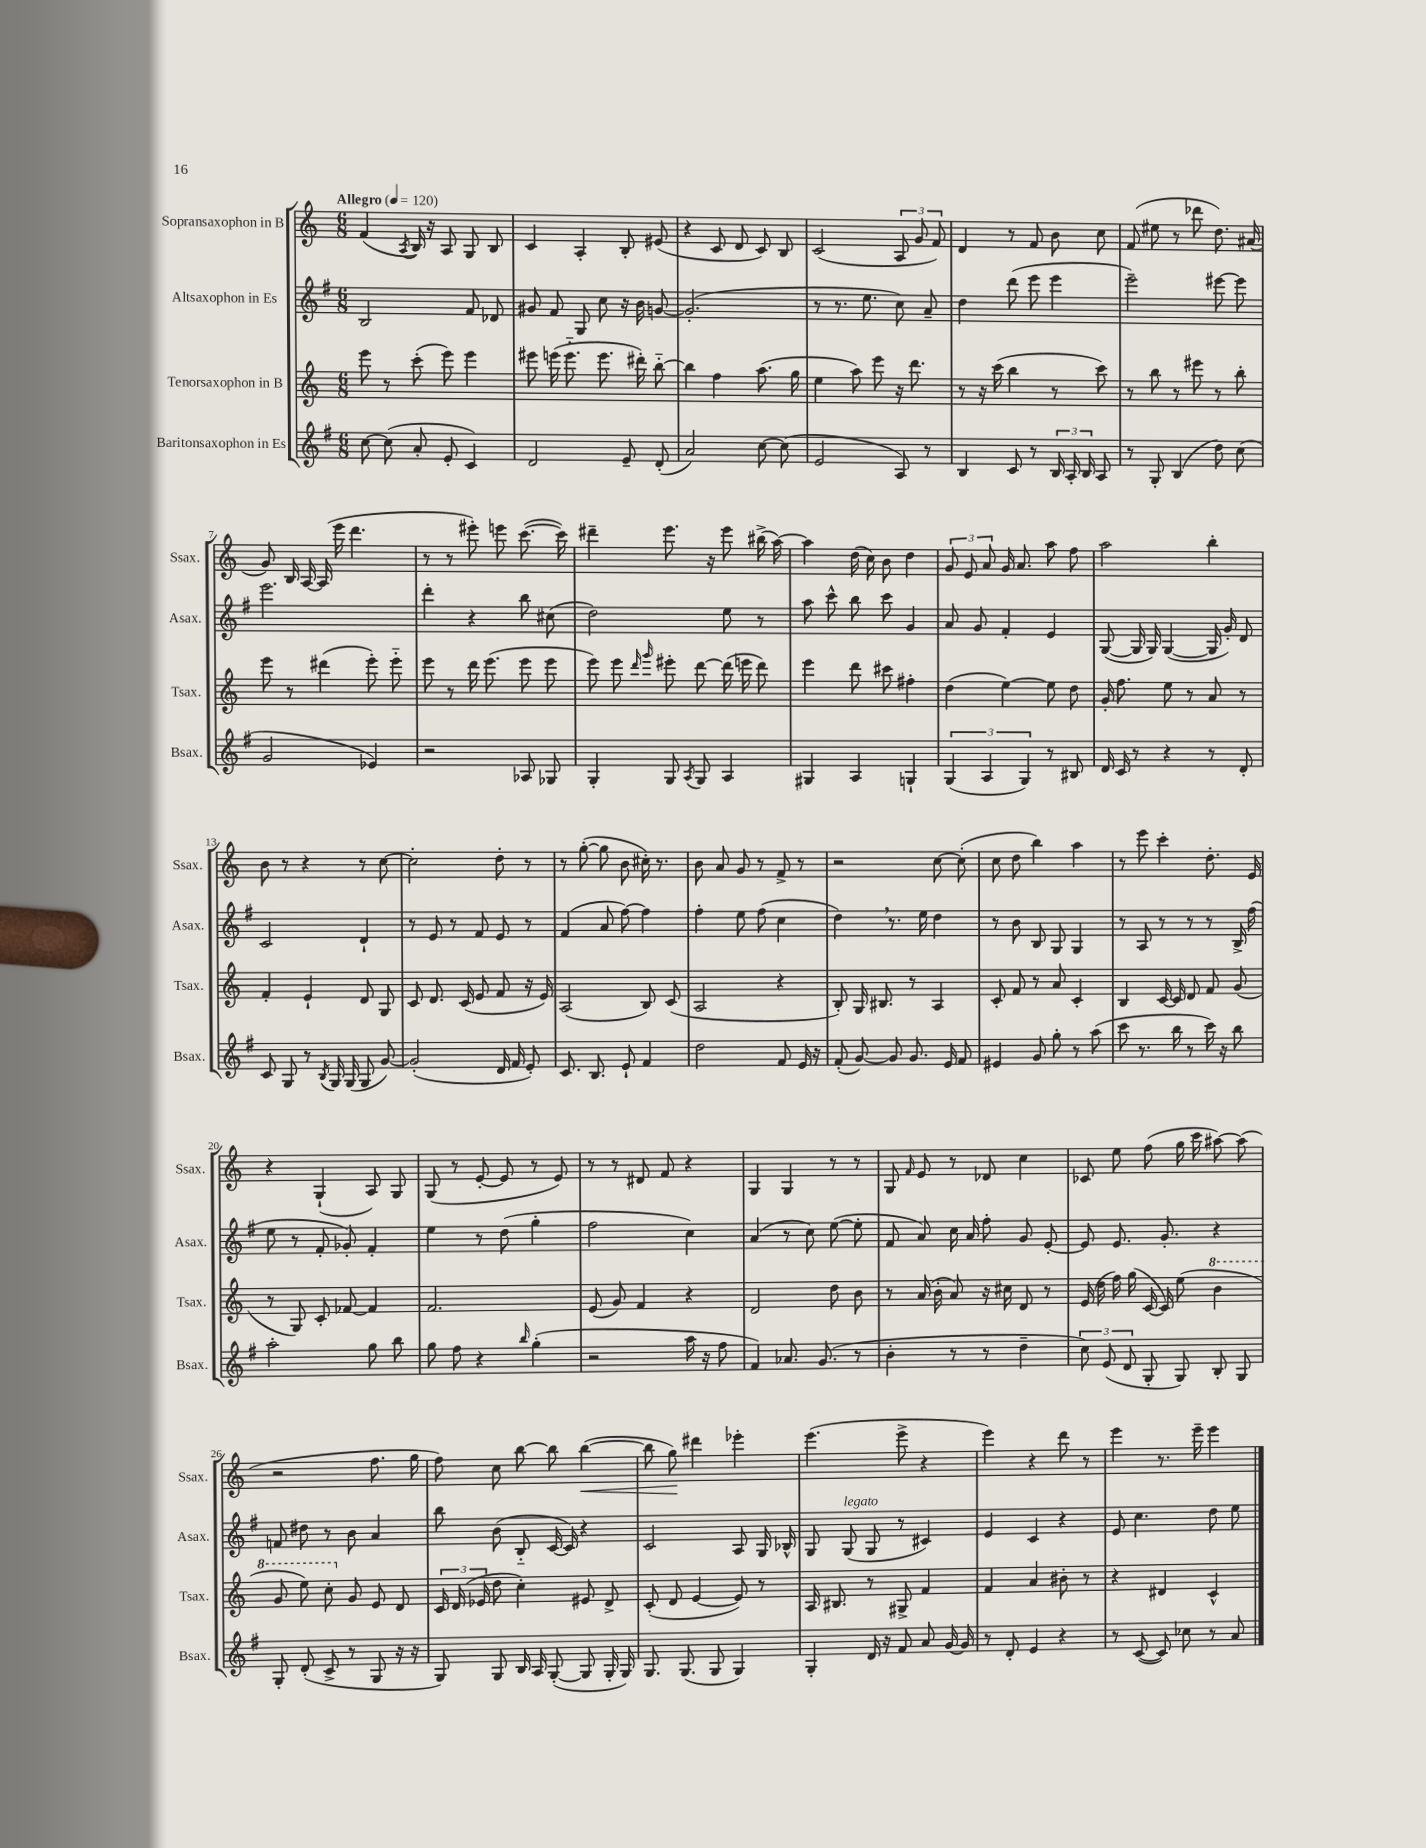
<<
\new StaffGroup <<
\new Staff = "s0" \with { instrumentName = "Sopransaxophon in B" shortInstrumentName = "Ssax." } {
    \clef treble \key c \major \numericTimeSignature \time 6/8 \tempo "Allegro" 4 = 120
    \autoBeamOff f'4( \acciaccatura { a8 } b16) r16 a8 g8 b8 |
    c'4 a4-. b8-. eis'8( |
    r4 c'8 d'8 c'8) b8 |
    c'2( \tuplet 3/2 { a8 g'8 f'8) } |
    d'4 r8 f'8 b'8 c''8 |
    f'8( eis''8 r8 des'''8 d''8.) ais'16( |
    g'8) b16 a16~ a16( e'''16 d'''4. |
    r8 r8 eis'''8-.) e'''8 c'''8.~( c'''16) |
    dis'''4-- e'''8. r16 e'''8 bis''16->( a''16~) |
    a''4 d''16( c''16) b'8 d''4 |
    \tuplet 3/2 { g'8 e'8 a'8 } g'16 a'8. a''8 f''8 |
    a''2 b''4-. |
    b'8 r8 r4 r8 c''8~ |
    c''2-. d''8-. r8 |
    r8 g''8~-.( g''8 b'8 cis''16-.) r8. |
    b'8 a'8 g'8 r8 f'8-> r8 |
    r2 c''8~ c''8-.( |
    c''8 d''8 b''4) a''4 |
    r8 e'''8 c'''4-. d''8.-. e'16 |
    r4 g4-!( a8) g8 |
    g8( r8 e'8~-. e'8 r8 e'8) |
    r8 r8 dis'8 f'8 r4 |
    g4 g4 r8 r8 |
    g8 \grace { f'16 } e'8 r8 des'8 c''4 |
    ces'8 e''8 f''8( g''16 c'''16 ais''8~) ais''8( |
    r2 f''8. g''16 |
    f''8) c''8 b''8~ b''8 b''4~\<( |
    b''8 g''8\!) dis'''4 ees'''4-. |
    e'''4.( e'''8-> r4 |
    e'''4) r4 d'''8 r8 |
    e'''4 r8. e'''16-- e'''4 \bar "|." |
}
\new Staff = "s1" \with { instrumentName = "Altsaxophon in Es" shortInstrumentName = "Asax." } {
    \clef treble \key g \major \numericTimeSignature \time 6/8
    \autoBeamOff b2 fis'8 des'8 |
    gis'8 fis'8 g8 c''8 r16 b'16 g'8~ |
    g'2.-.( |
    r8 r8. e''8. c''8) a'8-- |
    d''4 d'''8( e'''8 e'''4 |
    e'''2--) eis'''8~ eis'''8 |
    e'''2. |
    d'''4-. r4 b''8 cis''8( |
    d''2) e''8 r8 |
    a''8 c'''8-^ b''8 c'''8 g'4 |
    a'8 g'8 fis'4-. e'4 |
    g8~( g16 g16) g4~( g16 g'16-.) d'8 |
    c'2 d'4-! |
    r8 e'8 r8 fis'8 e'8 r8 |
    fis'4( a'8 fis''8~) fis''4 |
    fis''4-. e''8 fis''8( c''4 |
    d''4) \breathe r8. e''16 d''4 |
    r8 b'8 b8 g8 g4 |
    r8 a8 r8 r8 r8 b16-> fis''16( |
    e''8 r8 fis'8-. ges'8-.) fis'4-. |
    e''4 r8 d''8( g''4-. |
    fis''2 c''4) |
    a'4( r8 c''8) e''8~( e''8-. |
    fis'8 a'8) c''16 a'16 fis''8-. g'8 e'8~-. |
    e'8 e'8. g'8.-. r4 |
    f'8 dis''8 r8 b'8 a'4 |
    b''8 b'8( b8-_ c'16~ c'16) r4 |
    c'2 a8 g16 bes16-^ |
    g8 g8^\markup { \italic "legato" }( g8 r8 cis'4) |
    e'4 c'4 r4 |
    e'8 c''4. d''8 e''8 \bar "|." |
}
\new Staff = "s2" \with { instrumentName = "Tenorsaxophon in B" shortInstrumentName = "Tsax." } {
    \clef treble \key c \major \numericTimeSignature \time 6/8
    \autoBeamOff e'''8 r8 c'''8-.( e'''8) e'''4 |
    eis'''8 e'''16( e'''8.-_ e'''8. dis'''16-.) b''8~-_ |
    b''4 f''4 a''8.( g''16 |
    e''4 a''8) e'''8 r16 d'''8. |
    r8 r16 c'''16( b''4 r8 c'''8) |
    r8 b''8 r8 eis'''8 r8 b''8-. |
    e'''8 r8 dis'''4( e'''8-.) e'''8-_ |
    e'''8 r8 d'''16 e'''8.( e'''8 e'''8 |
    e'''8) e'''8 \grace { d'''16 g'''16 } eis'''8-. d'''8~ d'''16( e'''16 d'''8) |
    e'''4 d'''8 cis'''8 fis''4-. |
    d''4( e''4~) e''8 d''8 |
    g'16-. f''8. e''8 r8 a'8 r8 |
    f'4-. e'4-! d'8 g8 |
    c'8 d'8. c'16( e'8 f'8 r16 e'16) |
    a2( b8) c'8( |
    a2 r4 |
    b8-.) g16 bis8. r8 a4 |
    c'8-. f'8 r8 a'8 c'4-. |
    b4 c'16~ c'16 d'8 f'8 g'8( |
    r8 g8) c'8-. fes'8~ fes'4 |
    f'2. |
    e'8( g'8) f'4 r4 |
    d'2 d''8 b'8 |
    r8 a'16( b'16-. a'8) r16 cis''16 d'8 r8 |
    e'16( d''16 f''16) g''16( c'16~ c'16) e''8( \ottava #1 b''4 |
    g''8 e'''8) c'''8-. \ottava #0 g'8 e'8 d'8 |
    \tuplet 3/2 { c'16 d'16( ees'16 } d''8 c''4-.) eis'8 d'8-> |
    c'8-.( d'8 e'4~ e'8) r8 |
    a16 bis8. r8 gis8-> f'4 |
    f'4 a'4 bis'8-. r8 |
    r4 dis'4 c'4-^ \bar "|." |
}
\new Staff = "s3" \with { instrumentName = "Baritonsaxophon in Es" shortInstrumentName = "Bsax." } {
    \clef treble \key g \major \numericTimeSignature \time 6/8
    \autoBeamOff c''8~ c''8( a'8-. e'8-. c'4) |
    d'2 e'8-- d'8-.( |
    a'2) c''8~ c''8( |
    e'2 a8) r8 |
    b4 c'8 r8 \tuplet 3/2 { b16 a16-. b16 } a8 |
    r8 g8-. b4( d''8) c''8( |
    g'2 ees'4) |
    r2 aes8 ges8 |
    g4-. g8 \acciaccatura { a8 } g8 a4 |
    gis4 a4 g4-! |
    \tuplet 3/2 { g4( a4 g4) } r8 bis8 |
    d'16 c'16 r8 r4 r8 d'8-. |
    c'8 g8 r8 \acciaccatura { b8 } g16 g16( g8 g'8~) |
    g'2-.( d'16 fis'16 e'8-.) |
    c'8. b8. e'8-! fis'4 |
    d''2 fis'8 e'16 r16 |
    fis'8-.( g'8~) g'8 g'8. e'16 fis'8 |
    eis'4 g'8 g''8-. r8 a''8( |
    c'''8 r8. b''16 r8 c'''16) r16 b''8 |
    a''2-. g''8 b''8 |
    g''8 fis''8 r4 \grace { b''16 } g''4-.( |
    r2 a''16 r16 fis''8 |
    fis'4) aes'8. g'8.( r8 |
    b'4-. r8 r8 d''4-- |
    \tuplet 3/2 { c''8) e'8( d'8 } g8-. g8) b8-. g8 |
    g8-. d'8-.( c'8-> r8 g8 r16 r16 |
    g8) g8 b16 a16 g8~-.( g8 g16-. g16) |
    g8. g8.( g8 g4) |
    g4-. d'16 r16 fis'8 a'8 g'16~ g'16 |
    r8 d'8-. e'4 r4 |
    r8 c'8~( c'8) ces''8 r8 a'8 \bar "|." |
}
>>
>>
